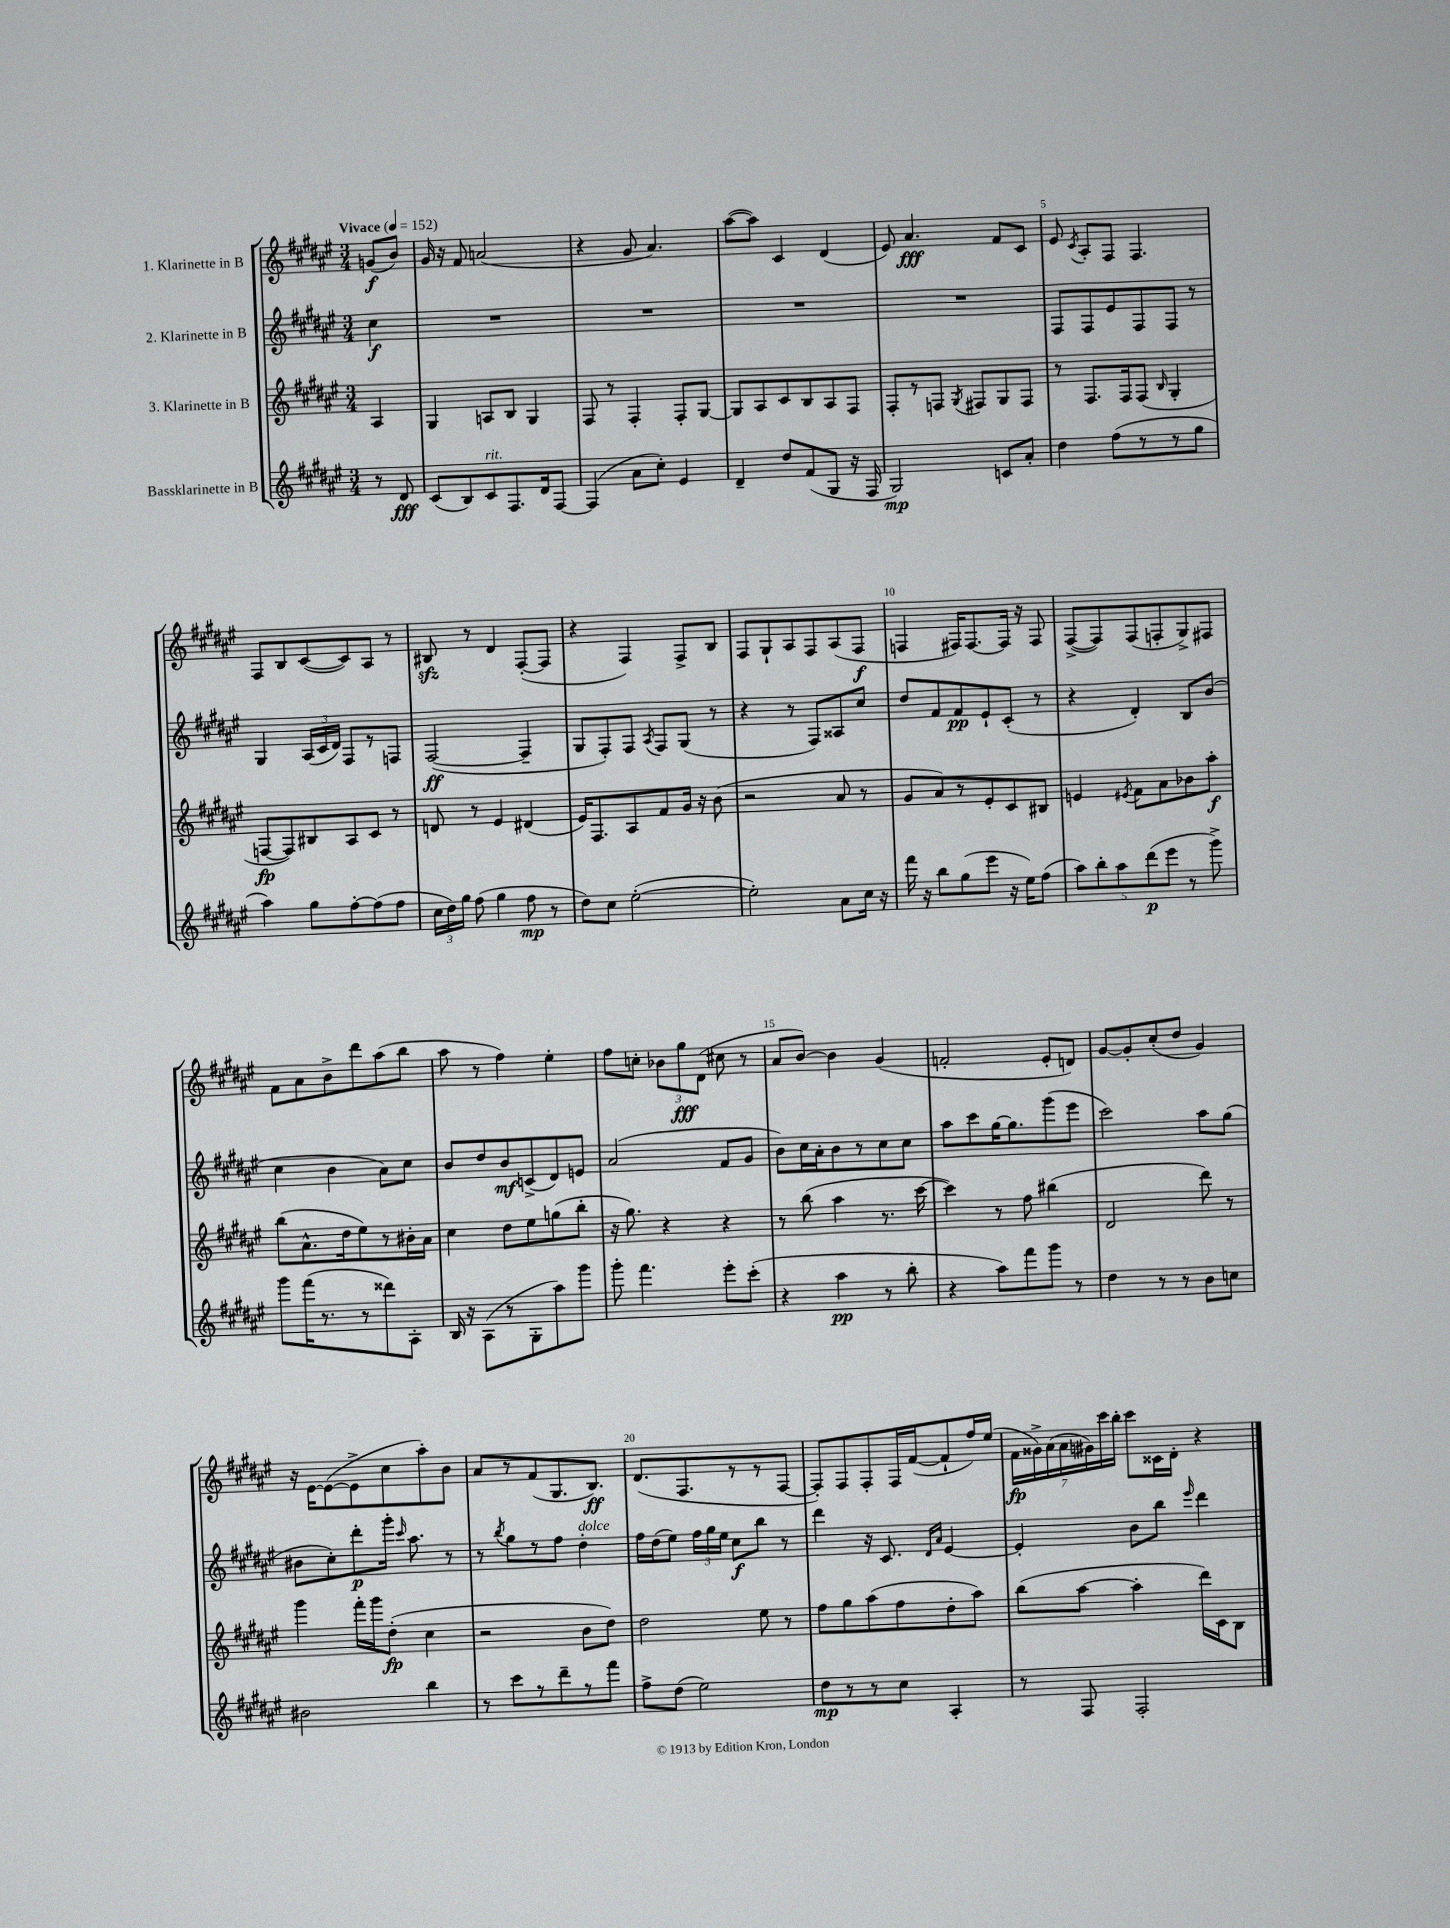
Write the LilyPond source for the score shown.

<<
\new StaffGroup <<
\new Staff = "s0" \with { instrumentName = "1. Klarinette in B" } {
    \clef treble \key fis \major \numericTimeSignature \time 3/4 \partial 4 \tempo "Vivace" 4 = 152
    \autoBeamOff g'8[\f( b'8]) |
    gis'16 r16 fis'8 a'2( |
    r4 gis'8 ais'4.) |
    ais''8[~( ais''8]) cis'4 dis'4( |
    eis'8) ais'4.\fff fis'8[ cis'8] |
    eis'8 \acciaccatura { cis'8 } ais8[-. fis8] fis4. |
    fis8[ b8 cis'8~( cis'8) ais8] r8 |
    bis8\sfz r8 dis'4 fis8[~-.( fis8] |
    r4 fis4) fis8[-> b8] |
    fis8[ gis8-! ais8 fis8 ais8( fis8]\f |
    f4 fis16[) fis8.~ fis16] r16 fis8 |
    fis8[~->( fis8) fis8( f8-. gis8->) fis8] |
    fis'8[ ais'8 b'8-> dis'''8 ais''8( b''8] |
    ais''8 r8 fis''4) eis''4-. |
    fis''8[ c''8]-. \tuplet 3/2 { bes'8[ gis''8\fff dis'8]( } cis''8 r8 |
    ais'8[ b'8]~) b'4 gis'4( |
    f'2-. eis'8[-. d'8]) |
    gis'8[~ gis'8-. cis''8-.( dis''8] gis'4) |
    r16 eis'16[~ eis'8~( eis'8-> cis''8 ais''8-.) b'8] |
    ais'8[ r8 fis'8( gis8. b8.]\ff) |
    dis'8.[( fis8. r8 r8 fis8]~ |
    fis8[-.) fis8 fis8-. fis16 fis'16~( fis'8-! fis''16) eis''16]( |
    \tuplet 7/4 { fis'16[\fp gisis'16->) ais'16( ais'16 gis'16) cis'''16 b''16]-. } cis'''8[ cisis'16 dis'16]-. r4 \bar "|." |
}
\new Staff = "s1" \with { instrumentName = "2. Klarinette in B" } {
    \clef treble \key fis \major \numericTimeSignature \time 3/4 \partial 4
    \autoBeamOff cis''4\f |
    R2. |
    R2. |
    R2. |
    R2. |
    fis8[ fis8 eis'8 fis8 fis8] r8 |
    gis4 \tuplet 3/2 { ais16[( cis'16 dis'16]) } fis8[ r8 f8] |
    fis2~\ff( fis4-- |
    gis8[ fis8-.) fis8] \acciaccatura { ais8 } fis8[ gis8]( r8 |
    r4 r8 fis8[) aisis8 cis''8] |
    dis''8[ fis'8 fis'8\pp eis'8-! cis'8]-.( r8 |
    r4 dis'4-.) b8[ b'8]( |
    cis''4 b'4 ais'8[) cis''8] |
    b'8[ dis''8 b'8\mf c'8->( dis'8) e'8] |
    ais'2( fis'8[ gis'8] |
    b'8[) cis''16 ais'16-. b'8 r8 cis''8 cis''8] |
    ais''8[ cis'''8 gis''16~ gis''8. gis'''8( eis'''8] |
    cis'''2) ais''8[ gis''8]( |
    bis'8[ cis''8-.) dis'''8-.\p gis'''16]-. \grace { cis'''16 } ais''8. r8 |
    r8 \acciaccatura { b''8 } gis''8[ r8 fis''8] dis''4-.^\markup { \italic "dolce" } |
    fis''16[ dis''16( eis''8]) \tuplet 3/2 { fis''16[ gis''16 eis''16] } cis''8[\f b''8] r8 |
    dis'''4 r16 cis'8. \grace { dis'16[ ais'16] } eis'4~ |
    eis'4-. b'8[ b''8] \grace { eis'''16 } dis'''4 \bar "|." |
}
\new Staff = "s2" \with { instrumentName = "3. Klarinette in B" } {
    \clef treble \key fis \major \numericTimeSignature \time 3/4 \partial 4
    \autoBeamOff ais4 |
    gis4 a8[ b8] gis4 |
    fis8 r8 fis4-. fis8[-. gis8]~ |
    gis8[ ais8 cis'8 b8 ais8 fis8] |
    fis8[-. r8 f8] \acciaccatura { gis8 } fis8[ gis8 fis8] |
    r8 fis8.[ fis16 fis8]( \grace { b16 } gis4-. |
    f8[~\fp f8) bis8 ais8 cis'8] r8 |
    d'8 r8 eis'4 dis'4( |
    eis'16[) fis8. ais8 fis'8 gis'16] r16 b'8( |
    r2 ais'8 r8 |
    gis'8[ ais'8) r8 eis'8-. cis'8 bis8] |
    e'4 \acciaccatura { eis'8 } fis'8[ ais'8 bes'8 ais''8]-.\f |
    b''8[( ais'8.-^ dis''16 eis''8) r8 bis'16-. ais'16] |
    cis''4 dis''8[ eis''8 g''8( b''8]-. |
    r16 gis''8.) r4 r4 |
    r8 b''8( ais''4 r8. cis'''16~ |
    cis'''4) r8 fis''8 bis''4( |
    dis'2 dis'''8) r8 |
    gis'''4 fis'''16[-. gis'''16 dis''8]-.\fp( cis''4 |
    r2 b'8[ dis''8]) |
    dis''2 eis''8 r8 |
    fis''8[ gis''8 ais''8( fis''8 dis''8-. ais''8]) |
    b''8[( ais''8]~ ais''4-. dis'''16[) cis'16 b8] \bar "|." |
}
\new Staff = "s3" \with { instrumentName = "Bassklarinette in B" } {
    \clef treble \key fis \major \numericTimeSignature \time 3/4 \partial 4
    \autoBeamOff r8 dis'8\fff |
    cis'8[( b8) cis'8^\markup { \italic "rit." } fis8. dis'16 fis8]~ |
    fis4( ais'8[ cis''8]-.) eis'4 |
    dis'4-- dis''8[ fis'8( gis8] r16 fis16 |
    gis2\mp) c'8[ ais'8]-. |
    dis''4 fis''8[( r8 r8 gis''8] |
    ais''4) gis''8[ fis''8~-. fis''8( fis''8] |
    \tuplet 3/2 { cis''16[ dis''16) gis''16] } fis''8( gis''4 fis''8\mp r8 |
    dis''8[) cis''8] eis''2~-.( |
    eis''2-.) ais'8[ cis''16] r16 |
    fis'''16 r16 b''8[ gis''8( eis'''8] r16 eis''16[) fis''8]( |
    \tuplet 5/4 { ais''8[) b''8-. ais''8 dis'''8\p( eis'''8] } r8 gis'''8->) |
    gis'''8[ fis'''16( r8. r8 disis'''8) ais8]-. |
    b16 r16 ais8[( r8 gis8-. ais''8) gis'''8] |
    gis'''8-. fis'''4. eis'''8[-. cis'''8]-.( |
    r4 ais''4\pp r8 b''8-. |
    r4 ais''8[) fis'''8 gis'''8] r8 |
    dis''4 r8 r8 b'8[ c''8] |
    bis'2 b''4 |
    r8 cis'''8[ r8 dis'''8-- r8 fis'''8] |
    fis''8[-> dis''8]( eis''2) |
    dis''8[\mp r8 r8 cis''8] ais4-. |
    r8 fis8 fis2-. \bar "|." |
}
>>
>>
\layout { \context { \Score \override BarNumber.break-visibility = ##(#f #t #t) barNumberVisibility = #(every-nth-bar-number-visible 5) } }
